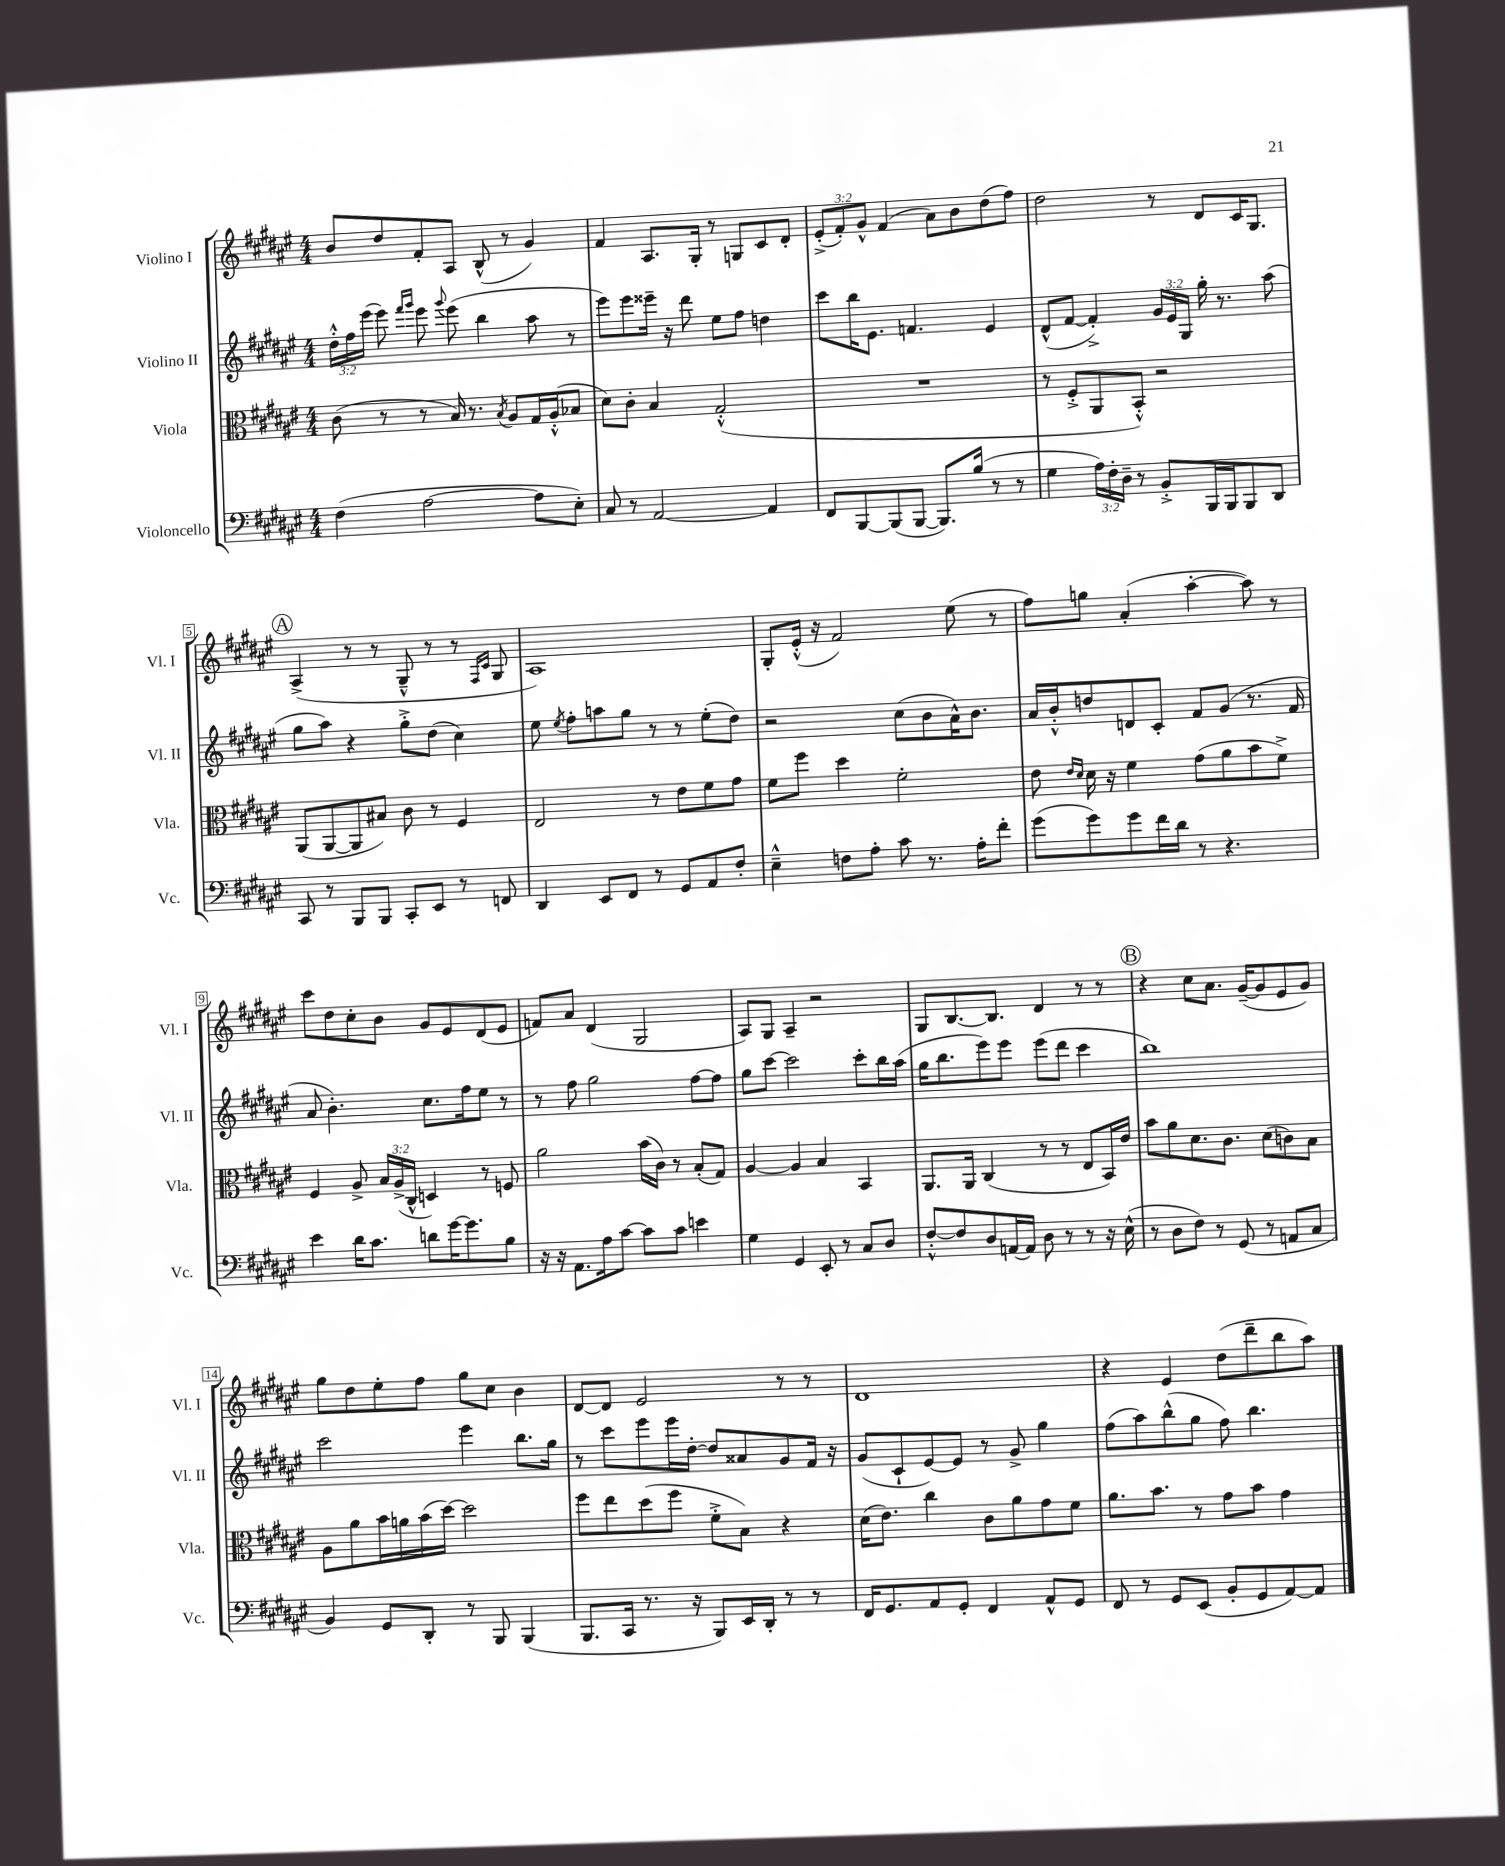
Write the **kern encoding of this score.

**kern	**kern	**kern	**kern
*staff4	*staff3	*staff2	*staff1
*clefF4	*clefC3	*clefG2	*clefG2
*k[f#c#g#d#a#e#]	*k[f#c#g#d#a#e#]	*k[f#c#g#d#a#e#]	*k[f#c#g#d#a#e#]
*M4/4	*M4/4	*M4/4	*M4/4
(4F#	(8c#	24dd#'^^	8b
.	.	24ff#	.
.	.	(24eee#	.
.	8r	8eee#)	8dd#
.	.	16qqfff#	.
.	.	16qqggg#	.
[2A#	8r	8eee#	8f#'
.	.	8qqggg#	.
.	16B)	(8eee#	8A#
.	8.r	.	.
.	.	4bb	(8B^^
.	8qB	.	.
.	8A#	.	8r
8A#]	16G#	8aa#	4g#)
.	(16A#'^^	.	.
8E#')	8B-	8r	.
=	=	=	=
8C#	8d#)	8eee#)	4f#
8r	8c#'	8eee#	.
[2AA#	4B	16eee##~	8.A#
.	.	16r	.
.	.	8ddd#	.
.	.	.	16G#'
.	(2G#'^^	8ee#	8r
.	.	8ff#	8G
4AA#]	.	4dd	8c#
.	.	.	8d#'
=	=	=	=
8FF#	1r	8ccc#	(12e#'^
.	.	.	12f#')
[8BBB	.	16bb	.
.	.	.	12g#^^
.	.	8.e#	.
(8BBB]	.	.	(4f#
[8BBB	.	4.f	.
8.BBB])	.	.	8a#)
.	.	.	8b
(16B	.	.	.
8r	.	4e#	(8dd#
8r	.	.	8ff#)
=	=	=	=
4G#	8r	(8d#^^	2dd#
.	8F#'^	[8f#	.
24A#)	8AA#	4f#'^])	.
24F#'	.	.	.
24D#~	.	.	.
8r	8BB'^^)	.	.
8BB'^	2r	24g#	8r
.	.	24e#	.
.	.	24G#	.
16BBB	.	16gg#'	8d#
16BBB	.	8.r	.
8BBB	.	.	16c#
.	.	.	8.G#
8DD#	.	(8aa#	.
=	=	=	=
8CC#	(8AA#	8gg#	(4A#^
8r	[8AA#	8aa#)	.
8BBB	8AA#]	4r	8r
8BBB	8B#)	.	8r
8CC#'	8c#	8gg#'^	8G#~^^
8EE#	8r	(8dd#	8r
8r	4F#	4cc#)	8r
.	.	.	16qqF#
.	.	.	16qqc#
8FF	.	.	8G#
=	=	=	=
4DD#	2E#	8ee#	1A#)
.	.	8qee#	.
.	.	8ff#'	.
8EE#	.	8aa	.
8FF#	.	8gg#	.
8r	8r	8r	.
8GG#	8e#	8r	.
8AA#	8f#	(8ee#'	.
8F#'	8g#	8dd#)	.
=	=	=	=
4E#~^^	8f#	2r	8G#'
.	8ff#	.	(16e#'^^
.	.	.	16r
8F	4dd#	.	2f#)
8A#'	.	.	.
8c#	2f#'	(8cc#	.
8.r	.	8b	.
.	.	16a#^^)	(8ee#
16A#'	.	8.b	.
8f#'	.	.	8r
=	=	=	=
(8g#	8e#	16a#	8ff#)
.	.	16b'^^	.
.	16qqe#	.	.
.	16qqd#	.	.
8g#)	16d#	8dd	8gg
.	16r	.	.
8g#	4f#	8d	(4a#'
16f#	.	8c#'	.
16d#	.	.	.
8r	(8g#	8f#	[4aa#'
4.r	8a#	(8g#	.
.	8b	8.r	8aa#])
.	8f#^)	.	8r
.	.	16f#	.
=	=	=	=
4e#	4F#	8a#	8ccc#
.	.	4.b')	8dd#
16d#	8A#^	.	8cc#'
8.c#	.	.	.
.	24B	.	8b
.	(24A#^	.	.
.	24C#^^	.	.
8d	4D)	8.cc#	8g#
[16g#	.	.	8e#
8.g#]	.	16ff#	.
.	8r	8ee#	(8d#
8B	8F	8r	8e#
=	=	=	=
16r	2a#	8r	8f)
16r	.	.	.
8.AA#	.	8ff#	8a#
.	.	2gg#	(4d#
16A#	.	.	.
[8c#	.	.	.
8c#]	(16b	.	2G#
.	16c#)	.	.
8c#	8r	.	.
4e	(8B'	[8ff#	.
.	8G#)	8ff#]	.
=	=	=	=
4G#	[4A#	8gg#	8A#)
.	.	[8ccc#	8G#
4GG#	4A#]	2ccc#]	4A#~
8EE#'	4B	.	2r
8r	.	.	.
8C#	4BB	8ccc#'	.
8D#	.	16bb	.
.	.	(16aa#	.
=	=	=	=
[8F#'^^	8.AA#	16gg#	8G#
.	.	8.bb	.
8F#]	.	.	[8.B
.	16AA#	.	.
8D#	(4C#	8eee#)	.
.	.	.	8.B]
[16AA	.	8eee#	.
16AA]	.	.	.
8D#	8r	(8eee#	4d#
8r	8r	8ddd#	.
8r	8E#	4ccc#	8r
16r	16BB)	.	8r
(16E#^^	16e#	.	.
=	=	=	=
8r	8b	1bb)	4r
8D#	8a#	.	.
8F#)	8.d#	.	8cc#
8r	.	.	8.a#
.	8.c#	.	.
(8GG#	.	.	.
.	.	.	([16g#~
8r	(8d#	.	8g#]
8AA	8c)	.	8e#
8C#	8B	.	8g#)
=	=	=	=
4BB)	8A#	2ccc#	8gg#
.	8a#	.	8dd#
8GG#	16b	.	8ee#'
.	16a	.	.
8DD#'	(16b	.	8ff#
.	[16dd#)	.	.
8r	2dd#]	4eee#	8gg#
8BBB	.	.	8cc#
(4BBB	.	8.bb	4b
.	.	16gg#	.
=	=	=	=
8.BBB	8ff#	8r	[8d#
.	8ee#	8ccc#	8d#]
16CC#	.	.	.
8.r	(8dd#	8eee#	2e#
.	8ff#	16eee#	.
16r	.	[16dd#'	.
8BBB)	8f#'^	8dd#]	.
16EE#	8B)	8a##	.
16DD#'	.	.	.
8r	4r	8g#	8r
8r	.	16f#	8r
.	.	16r	.
=	=	=	=
16FF#	(16d#	(8g#	1d#
8.GG#	8.e#)	.	.
.	.	8c#`	.
8AA#	4cc#	[8e#)	.
8GG#'	.	8e#]	.
4FF#	8c#	8r	.
.	8a#	8g#^	.
8AA#^^	8g#	4gg#	.
8GG#	8f#	.	.
=	=	=	=
8FF#	8.a#	(8ff#	4r
8r	.	8aa#)	.
.	8.b	.	.
8GG#	.	(8bb^^	4e#
(8EE#	8r	8gg#	.
8BB'	8g#	8ff#)	(8dd#
8GG#	8b	4.bb	8ddd#~
[8AA#)	4g#	.	8bb
8AA#]	.	.	8aa#)
==	==	==	==
*-	*-	*-	*-
